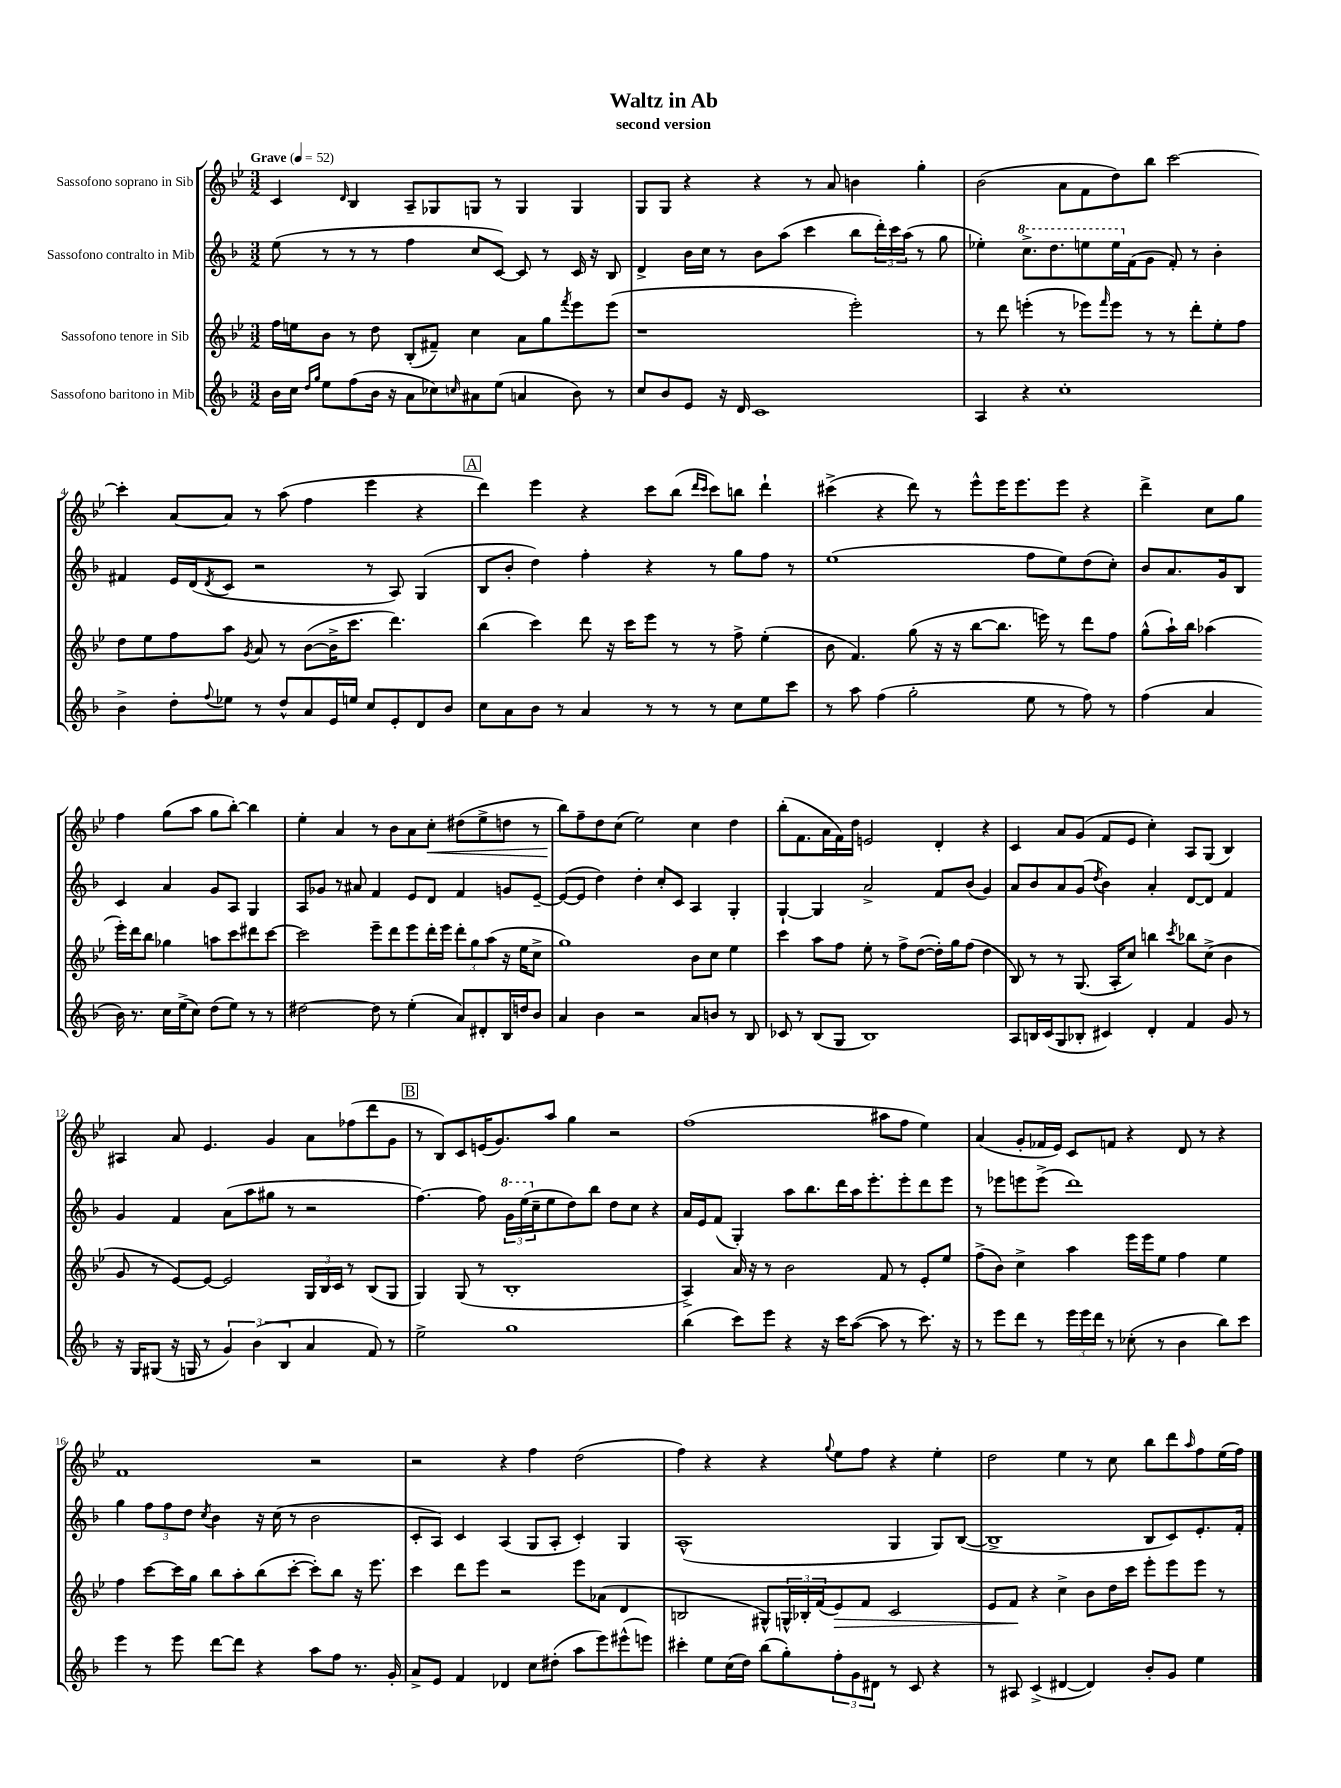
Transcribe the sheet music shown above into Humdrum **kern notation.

**kern	**kern	**kern	**kern
*staff4	*staff3	*staff2	*staff1
*clefG2	*clefG2	*clefG2	*clefG2
*k[b-]	*k[b-e-]	*k[b-]	*k[b-e-]
*M3/2	*M3/2	*M3/2	*M3/2
*MM52	*MM52	*MM52	*MM52
16b-	16ff	(8ee	4c
16cc	16ee	.	.
16qqdd	.	.	.
16qqgg	.	.	.
8ee	8b-	8r	.
.	.	.	16qqd
(8ff	8r	8r	4B-
16b-	8dd	8r	.
16r	.	.	.
8a	(8B-'	4ff	8A~
8cc-)	8f#~)	.	8G-
16qqcc	.	.	.
8a#	4cc	8cc	8G
(8ee	.	[8c)	8r
4a	8a	8c]	4G
.	8gg	8r	.
.	8qfff	.	.
8b-)	8eee-	16c	4G
.	.	16r	.
8r	(8eee-	8B-	.
=	=	=	=
8cc	1r	4d^	8G
8b-	.	.	8G
8e	.	16b-	4r
.	.	16cc	.
16r	.	8r	.
16d	.	.	.
1c	.	8b-	4r
.	.	(8aa	.
.	.	4ccc	8r
.	.	.	8a
.	2eee-')	8bb-	4b
.	.	24ddd')	.
.	.	24ccc	.
.	.	(24aa	.
.	.	8r	4gg'
.	.	8gg	.
=	=	=	=
4A	8r	4ee-')	(2b-
.	8ddd	.	.
4r	(4eee'	8.ccc^	.
.	.	8.ddd	.
1cc'	8r	.	8a
.	8eee-)	8eee	8f
.	16qqfff	.	.
.	8eee-	16eee	8dd)
.	.	(16f	.
.	8r	8g	8bb-
.	8r	8f')	[2ccc
.	8ddd'	8r	.
.	8ee-'	4b-'	.
.	8ff	.	.
=	=	=	=
4b-^	8dd	4f#	4ccc']
.	8ee-	.	.
8dd'	8ff	16e	[8a
.	.	(16d	.
8qqff	.	8qd	.
8ee-	8aa	8c	8a]
.	8qg	.	.
8r	8a	2r	8r
8dd^^	8r	.	(8aa
8a	([8b-	.	4ff
16e	16b-^]	.	.
16ee	8.ccc	.	.
8cc	.	8r	4eee-
8e'	4.ddd)	8A)	.
8d	.	(4G	4r
8b-	.	.	.
=	=	=	=
8cc	(4bb-	8B-	4ddd)
8a	.	8b-'	.
8b-	4ccc)	4dd)	4eee-
8r	.	.	.
4a	8ddd	4ff'	4r
.	16r	.	.
.	16ccc	.	.
8r	8eee-	4r	8ccc
8r	8r	.	(8bb-
.	.	.	16qqddd
.	.	.	16qqccc
8r	8r	8r	8ccc)
8cc	8ff^	8gg	8bb
8ee	(4ee-'	8ff	4ddd`
8ccc	.	8r	.
=	=	=	=
8r	8b-	(1ee	(4ccc#^
8aa	4.f)	.	.
(4ff	.	.	4r
2gg'	(8gg	.	8ddd)
.	16r	.	8r
.	16r	.	.
.	[8bb-	.	8eee-^^
.	8.bb-]	.	16eee-
.	.	.	8.eee-
8ee	.	8ff	.
.	16eee)	.	.
8r	8r	8ee)	8eee-
8ff)	8ddd	(8dd	4r
8r	8ff	8cc')	.
=	=	=	=
(4ff	(8gg^^	8b-	4ddd^
.	16aa`)	8.a	.
.	16bb-	.	.
4a	(4aa-	.	8cc
.	.	16g	.
.	.	8B-	8gg
16b-)	16eee-')	4c	4ff
8.r	16ddd	.	.
.	8bb-	.	.
16cc	4gg-	4a	(8gg
(16ee^	.	.	.
8cc)	.	.	8aa
(8dd	8aa	8g	8gg
8ee)	8ccc	8A	[8bb-')
8r	8ddd#	4G	4bb-]
8r	[8ccc	.	.
=	=	=	=
[2dd#	2ccc]	8A	4ee-'
.	.	8g-	.
.	.	8r	4a
.	.	8a#	.
8dd#]	8eee-~	4f	8r
8r	8ddd	.	8b-
(4ee'	8eee-	8e	8a
.	16ddd'	8d	8cc'
.	16eee-	.	.
8a)	12ddd'	4f	(8dd#
.	12gg	.	.
8d#'	.	.	8ee-^
.	(12aa	.	.
16B-	16r	8g	8dd
16dd	16ee-	.	.
8b-	8cc^	[8e~	8r
=	=	=	=
4a	1gg)	(8e_	8bb-)
.	.	8e]	8ff~
4b-	.	4dd)	8dd
.	.	.	(8cc
2r	.	4dd'	2ee-)
.	.	8cc'	.
.	.	8c	.
8a	8b-	4A	4cc
8b	8cc	.	.
8r	4ee-	4G'	4dd
8B-	.	.	.
=	=	=	=
8c-	4ccc	[4G`	(8bb-'
8r	.	.	8.f
(8B-	8aa	4G]	.
.	.	.	16a
8G	8ff	.	16f)
.	.	.	16dd
1B-)	8ee-'	2a^	2e
.	8r	.	.
.	8ff^	.	.
.	([8dd	.	.
.	16dd'])	8f	4d'
.	16gg	.	.
.	(8ff	(8b-	.
.	4dd	4g)	4r
=	=	=	=
8A	8B-)	8a	4c
16B	8r	8b-	.
(16c	.	.	.
8G	8r	8a	8a
8B-'	(8.G	(8g	(8g
.	.	8qdd	.
4c#)	.	4b-)	8f
.	16A'	.	.
.	8cc)	.	8e-
4d'	4bb	4a'	4cc')
.	8qccc	.	.
4f	8bb-	[8d	8A
.	(8cc^	8d]	(8G
8g	4b-	4f	4B-)
8r	.	.	.
=	=	=	=
16r	8g	4g	4A#
16G	.	.	.
(8G#	8r	.	.
16r	[8e-)	4f	8a
16G	.	.	.
8r	8e-_	.	4.e-
6g)	2e-]	(8a	.
.	.	8aa	.
(6b-	.	.	.
.	.	8gg#	4g
6B-	.	.	.
.	.	8r	.
4a	24G	2r	8a
.	24B-	.	.
.	24c	.	.
.	8r	.	(8ff-
8f)	(8B-	.	8ddd
8r	8G	.	8g
=	=	=	=
2ee^	4G)	[4.ff)	8r
.	.	.	8B-)
.	(8G	.	8c
.	8r	8ff]	(16e
.	.	.	8.g)
1gg	1B-'	24gg	.
.	.	(24eee	.
.	.	24cc~	.
.	.	8ee	8aa
.	.	8dd)	4gg
.	.	8bb-	.
.	.	8dd	2r
.	.	8cc	.
.	.	4r	.
=	=	=	=
(4bb-	4A^)	16a	(1ff
.	.	16e	.
.	.	(8f	.
8ccc)	16a	4G')	.
.	16r	.	.
8eee	8r	.	.
4r	2b-	8aa	.
.	.	8.bb-	.
16r	.	.	.
16ccc	.	16ddd	.
([8aa	.	16aa	.
.	.	8.eee'	.
8aa]	8f	.	8aa#
8r	8r	8eee'	8ff
8.ccc)	8e-'	8ddd	4ee-)
.	8ee-	8eee	.
16r	.	.	.
=	=	=	=
8r	(8ff^	8r	(4a
8eee	8b-)	8eee-	.
8ddd	4cc^	8eee	8g'
8r	.	(8eee^	16f-
.	.	.	16e-)
24eee	4aa	1ddd)	8c
24eee	.	.	.
24ddd	.	.	.
8r	.	.	8f
(8cc-'	16eee-	.	4r
.	16eee-	.	.
8r	8ee-	.	.
4b-	4ff	.	8d
.	.	.	8r
8bb-)	4ee-	.	4r
8ccc	.	.	.
=	=	=	=
4eee	4ff	4gg	1f
8r	[8ccc	12ff	.
.	.	12ff	.
8eee	16ccc]	.	.
.	.	12dd	.
.	16gg	.	.
.	.	8qcc	.
[8ddd	8bb-	4b-	.
8ddd]	8aa'	.	.
4r	(8bb-	16r	.
.	.	(16cc	.
.	[8ccc'	8r	.
8aa	8ccc'])	2b-	2r
8ff	8bb-	.	.
8.r	16r	.	.
.	8.eee-	.	.
16g'	.	.	.
=	=	=	=
8a^	4ccc	8c'	2r
8e	.	8A)	.
4f	8ddd	4c	.
.	8eee-	.	.
4d-	2r	(4A	4r
8cc	.	8G	4ff
(8dd#'	.	8A'	.
8aa	8eee-	4c')	(2dd
8eee)	(8a-	.	.
(8eee#^^	4d	4G	.
8eee)	.	.	.
=	=	=	=
4ccc#'	2B	(1A^^	4ff)
8ee	.	.	4r
(16cc	.	.	.
16dd)	.	.	.
(8bb-	8G#^^)	.	4r
8gg')	24G^^	.	.
.	24B-'	.	.
.	(24f	.	.
.	.	.	8qqgg
12ff'	8e-)	.	8ee-
12g	.	.	.
.	8f	.	8ff
12d#	.	.	.
8r	2c	4G	4r
8c	.	.	.
4r	.	8G)	4ee-'
.	.	([8B-	.
=	=	=	=
8r	8e-	1B-^]	2dd
8A#	8f	.	.
(4c^	4r	.	.
[4d#	4cc^	.	4ee-
4d#])	8b-	.	8r
.	16dd	.	8cc
.	16ccc	.	.
8b-'	8eee-'	8B-	8bb-
8g	8eee-	8c)	8ddd
.	.	.	16qqaa
4ee	8eee-	8.e'	8ff
.	8r	.	(16ee-
.	.	16f'	16ff)
==	==	==	==
*-	*-	*-	*-
